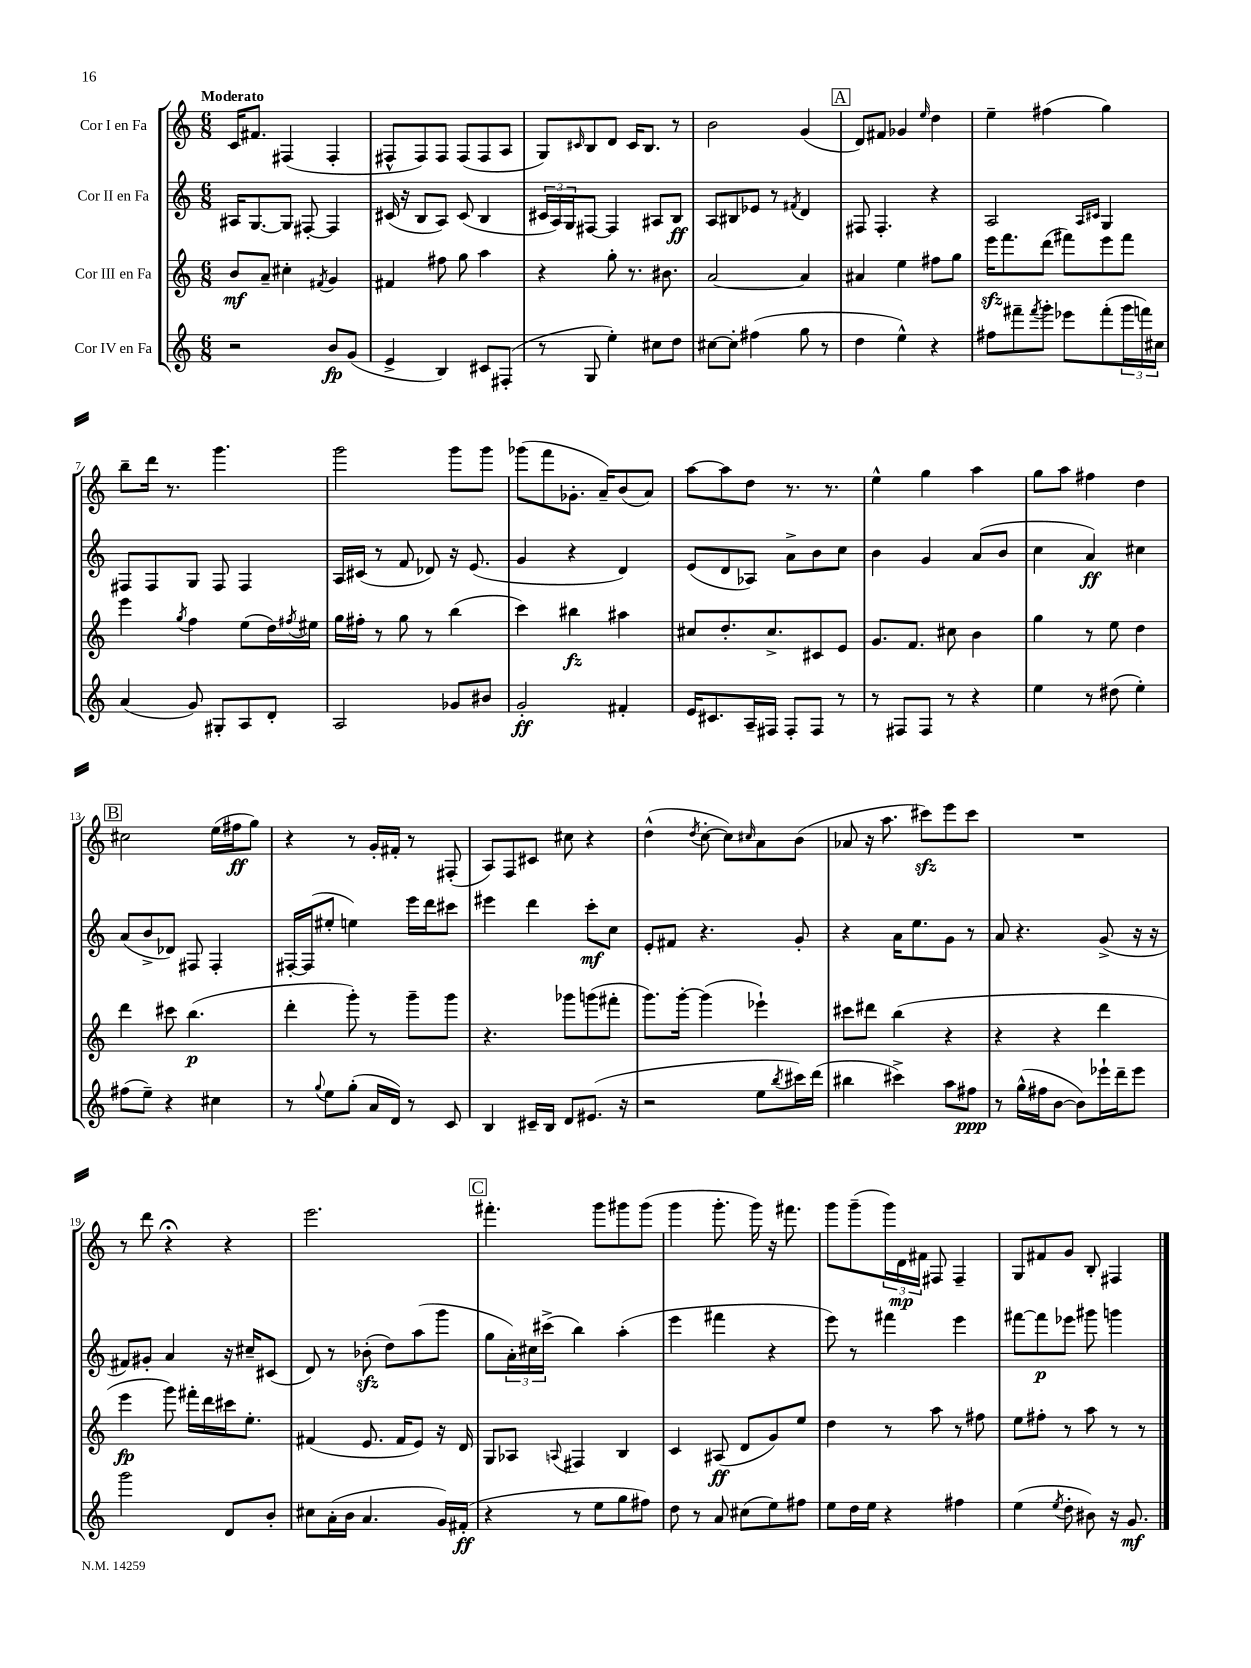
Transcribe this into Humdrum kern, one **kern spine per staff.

**kern	**dynam	**kern	**dynam	**kern	**dynam	**kern	**dynam
*part4	*part4	*part3	*part3	*part2	*part2	*part1	*part1
*staff4	*staff4	*staff3	*staff3	*staff2	*staff2	*staff1	*staff1
*I"Cor IV en Fa	*	*I"Cor III en Fa	*	*I"Cor II en Fa	*	*I"Cor I en Fa	*
*clefG2	*	*clefG2	*	*clefG2	*	*clefG2	*
*k[]	*	*k[]	*	*k[]	*	*k[]	*
*M6/8	*	*M6/8	*	*M6/8	*	*M6/8	*
=1	=1	=1	=1	=1	=1	=1	=1
!	!	!	!	!	!	!LO:TX:a:B:t=Moderato	!
2r	.	8b/L	mf	16A#X/KL	.	16c/KL	.
.	.	.	.	[8.G/	.	8.f#X/J	.
.	.	8a~/J	.	.	.	.	.
.	.	4cc#X'\	.	8G/J]	.	(4F#X/	.
.	.	.	.	[8F#X'/	.	.	.
.	.	8qf#X/	.	.	.	.	.
8b/L	fp	4g/	.	4F#/]	.	4F#'/	.
(8g/J	.	.	.	.	.	.	.
=2	=2	=2	=2	=2	=2	=2	=2
4e^/	.	4f#X/	.	(16c#X/	.	8F#X^^/L	.
.	.	.	.	16r	.	.	.
.	.	.	.	8B/L	.	8F#/)	.
4B/)	.	8ff#X\	.	8A/J)	.	8F#/J	.
.	.	8gg\	.	(8c#/	.	(8F#/L	.
8c#X/L	.	4aa\	.	4B/	.	8F#/	.
(8F#X'/J	.	.	.	.	.	8A/J	.
=3	=3	=3	=3	=3	=3	=3	=3
8r	.	4r	.	24c#X/LL	.	8G/L)	.
.	.	.	.	24A/)	.	.	.
.	.	.	.	24G/J	.	.	.
.	.	.	.	.	.	16qqc#X/	.
8G/	.	.	.	[8F#X/J	.	8B/	.
4ee'\)	.	8gg'\	.	4F#/]	.	8d/J	.
.	.	8.r	.	.	.	16c#/KL	.
.	.	.	.	.	.	8.B/J	.
8cc#X\L	.	.	.	8A#X/L	.	.	.
.	.	8.b#X\	.	.	.	.	.
8dd\J	.	.	.	8B/J	ff	8r	.
=4	=4	=4	=4	=4	=4	=4	=4
[8cc#X\L	.	[2a/	.	8A/L	.	2b\	.
8cc#'\J]	.	.	.	8B#X/	.	.	.
(4ff#X\	.	.	.	8e-X/J	.	.	.
.	.	.	.	8r	.	.	.
.	.	.	.	8qf#X/	.	.	.
8gg\	.	4a/]	.	4d/	.	(4g/	.
8r	.	.	.	.	.	.	.
!!LO:REH:place=s1:t=A
=5	=5	=5	=5	=5	=5	=5	=5
4dd\	.	4a#X/	.	8F#X/	.	8d/L)	.
.	.	.	.	4.F#'/	.	8f#X/J	.
4ee^^\)	.	4ee\	.	.	.	4g-X/	.
.	.	.	.	.	.	16qqee/	.
4r	.	8ff#X\L	.	4r	.	4dd\	.
.	.	8gg\J	.	.	.	.	.
=6	=6	=6	=6	=6	=6	=6	=6
8ff#X\L	.	16eeezz\KL	.	2A/	.	4ee~\	.
.	.	8.fff\	.	.	.	.	.
8fff#X~\	.	.	.	.	.	.	.
8qfff#/	.	.	.	.	.	.	.
8ggg'\J	.	(8ddd\J	.	.	.	(4ff#X\	.
8eee-X\L	.	8fff#X\L)	.	.	.	.	.
.	.	.	.	16qqA/LL	.	.	.
.	.	.	.	16qqc#X/JJ	.	.	.
(8fff#'\	.	8eee\	.	4G/	.	4gg\)	.
24ggg\L	.	8fff#\J	.	.	.	.	.
24fffn\)	.	.	.	.	.	.	.
24cc#X\JJ	.	.	.	.	.	.	.
!!LO:LB:g=z
=7	=7	=7	=7	=7	=7	=7	=7
(4a/	.	4eee\	.	8F#X/L	.	8bb~\L	.
.	.	.	.	8F#/	.	16ddd\Jk	.
.	.	.	.	.	.	8.r	.
.	.	8qgg/	.	.	.	.	.
8g/)	.	4ff\	.	8G/J	.	.	.
8G#X'/L	.	.	.	8F#/	.	4.ggg\	.
8A/	.	(8ee\L	.	4F#/	.	.	.
8d'/J	.	16dd\L)	.	.	.	.	.
.	.	8qff#X/	.	.	.	.	.
.	.	16ee#X\JJ	.	.	.	.	.
=8	=8	=8	=8	=8	=8	=8	=8
2A/	.	16gg\LL	.	16A/LL	.	2ggg\	.
.	.	16ff#X'\JJ	.	(16c#X/JJ	.	.	.
.	.	8r	.	8r	.	.	.
.	.	8gg\	.	8f/	.	.	.
.	.	8r	.	8d-X/)	.	.	.
8g-X/L	.	(4bb\	.	16r	.	8ggg\L	.
.	.	.	.	(8.e/	.	.	.
8b#X/J	.	.	.	.	.	8ggg\J	.
=9	=9	=9	=9	=9	=9	=9	=9
2g'/	ff	4ccc\)	.	4g/	.	(8ggg-X\L	.
.	.	.	.	.	.	8fff\	.
.	.	4bb#X\	fz	4r	.	8.g-X'\J	.
.	.	.	.	.	.	16a~/KL)	.
4f#X'/	.	4aa#X\	.	4d/)	.	(8b/	.
.	.	.	.	.	.	8a/J)	.
=10	=10	=10	=10	=10	=10	=10	=10
16e/KL	.	8cc#X/L	.	(8e/L	.	[8aa\L	.
8.c#X/	.	.	.	.	.	.	.
.	.	8.dd'/	.	8d/	.	8aa\]	.
16A~/L	.	.	.	8A-X/J)	.	8dd\J	.
16F#X/JJ	.	8.cc#^/	.	.	.	.	.
8F#'/L	.	.	.	8a^\L	.	8.r	.
8F#/J	.	8c#X/	.	8b\	.	.	.
.	.	.	.	.	.	8.r	.
8r	.	8e/J	.	8cc\J	.	.	.
=11	=11	=11	=11	=11	=11	=11	=11
8r	.	8.g/L	.	4b\	.	4ee^^\	.
8F#X/L	.	.	.	.	.	.	.
.	.	8.f/J	.	.	.	.	.
8F#/J	.	.	.	4g/	.	4gg\	.
8r	.	8cc#X\	.	.	.	.	.
4r	.	4b\	.	(8a/L	.	4aa\	.
.	.	.	.	8b/J	.	.	.
=12	=12	=12	=12	=12	=12	=12	=12
4ee\	.	4gg\	.	4cc\	.	8gg\L	.
.	.	.	.	.	.	8aa\J	.
8r	.	8r	.	4a/)	ff	4ff#X\	.
(8dd#X\	.	8ee\	.	.	.	.	.
4ee'\)	.	4dd\	.	4cc#X\	.	4dd\	.
!!LO:LB:g=z
!!LO:REH:place=s1:t=B
=13	=13	=13	=13	=13	=13	=13	=13
(8ff#X\L	.	4ddd\	.	(8a/L	.	2cc#X\	.
8ee~\J)	.	.	.	8b^/	.	.	.
4r	.	8ccc#X\	.	8d-X/J)	.	.	.
.	.	(4.bb\	p	8F#X/	.	.	.
4cc#X\	.	.	.	4F#'/	.	(16ee\LL	.
.	.	.	.	.	.	16ff#X\J	ff
.	.	.	.	.	.	8gg\J)	.
=14	=14	=14	=14	=14	=14	=14	=14
8r	.	4ddd'\	.	[16F#X'/LL	.	4r	.
.	.	.	.	(16F#/J]	.	.	.
8qqgg/	.	.	.	.	.	.	.
8ee\L	.	.	.	8ee#X'/J	.	.	.
(8gg'\J	.	8ggg'\)	.	4een\)	.	8r	.
16a/LL	.	8r	.	.	.	16g'/LL	.
16d/JJ)	.	.	.	.	.	16f#X'/JJ	.
8r	.	8ggg~\L	.	16eee\LL	.	8r	.
.	.	.	.	16ddd\J	.	.	.
8c/	.	8ggg\J	.	8ccc#X\J	.	(8F#X'/	.
=15	=15	=15	=15	=15	=15	=15	=15
4B/	.	4.r	.	4eee#X\	.	8A/L)	.
.	.	.	.	.	.	8F/	.
16c#X~/LL	.	.	.	4ddd\	.	8c#X/J	.
16B/JJ	.	.	.	.	.	.	.
8d/L	.	8ggg-X\L	.	.	.	8cc#X\	.
(8.e#X/J	.	(8gggn\	.	8ccc'\L	mf	4r	.
.	.	8fff#X'\J	.	8cc\J	.	.	.
16r	.	.	.	.	.	.	.
=16	=16	=16	=16	=16	=16	=16	=16
2r	.	8.ggg\L)	.	8e'/L	.	(4dd^^\	.
.	.	.	.	8f#X/J	.	.	.
.	.	[16ggg'\Jk	.	.	.	.	.
.	.	.	.	.	.	8qdd/	.
.	.	(4ggg\]	.	4.r	.	[8cc'\	.
.	.	.	.	.	.	8cc\L])	.
.	.	.	.	.	.	16qqcc#X/	.
8ee\L	.	4eee-X`\)	.	.	.	8a\	.
8qbb/	.	.	.	.	.	.	.
16ccc#X\L)	.	.	.	8g'/	.	(8b\J	.
(16ddd\JJ	.	.	.	.	.	.	.
=17	=17	=17	=17	=17	=17	=17	=17
4bb#X\	.	8ccc#X\L	.	4r	.	8a-X/	.
.	.	8ddd#X\J	.	.	.	16r	.
.	.	.	.	.	.	8.aa\	.
4ccc#X^\)	.	(4bb\	.	16a\KL	.	.	.
.	.	.	.	8.ee\	.	.	.
.	.	.	.	.	.	8ccc#Xzz\L)	.
8aa\L	.	4r	.	8g\J	.	8eee\	.
8ff#X\J	ppp	.	.	8r	.	8ccc#\J	.
=18	=18	=18	=18	=18	=18	=18	=18
8r	.	4r	.	8a/	.	2.r	.
(16gg^^\LL	.	.	.	4.r	.	.	.
16ff#X\J	.	.	.	.	.	.	.
[8b\J	.	4r	.	.	.	.	.
8b\L])	.	.	.	.	.	.	.
16eee-X`\L	.	4ddd\	.	(8g^/	.	.	.
16ddd~\J	.	.	.	.	.	.	.
8eee-\J	.	.	.	16r	.	.	.
.	.	.	.	16r	.	.	.
!!LO:LB:g=z
=19	=19	=19	=19	=19	=19	=19	=19
2ggg\	.	4eee\	fp	8f#X/L)	.	8r	.
.	.	.	.	8g#X'/J	.	8ddd\	.
.	.	8ggg\)	.	4a/	.	4r;<	.
.	.	16fff#X'\LL	.	.	.	.	.
.	.	16ddd\	.	.	.	.	.
8d/L	.	16ccc#X\J	.	16r	.	4r	.
.	.	8.ee'\J	.	16cc#X~/KL	.	.	.
8b'/J	.	.	.	(8c#X/J	.	.	.
=20	=20	=20	=20	=20	=20	=20	=20
8cc#X\L	.	(4f#X/	.	8d/)	.	2.eee\	.
(16a'\L	.	.	.	8r	.	.	.
16b\JJ	.	.	.	.	.	.	.
4.a/	.	8.e/	.	(8b-Xzz'\	.	.	.
.	.	.	.	8dd\L)	.	.	.
.	.	16f#/KL	.	.	.	.	.
.	.	8e/J)	.	(8aa\	.	.	.
16g/LL)	.	16r	.	8ggg\J	.	.	.
(16f#X'/JJ	ff	16d/	.	.	.	.	.
!!LO:REH:place=s1:t=C
=21	=21	=21	=21	=21	=21	=21	=21
4r	.	8G/L	.	8gg\L	.	4.fff#X'\	.
.	.	8A-X/J	.	24a'\L)	.	.	.
.	.	.	.	24cc#X\	.	.	.
.	.	.	.	(24ccc#X^\JJ	.	.	.
.	.	8qqAn/	.	.	.	.	.
8r	.	4F#X/	.	4bb\)	.	.	.
8ee\L	.	.	.	.	.	8ggg\L	.
8gg\	.	4B/	.	(4aa'\	.	8ggg#X\	.
8ff#X\J)	.	.	.	.	.	(8ggg#\J	.
=22	=22	=22	=22	=22	=22	=22	=22
8dd\	.	4c/	.	4eee\	.	4ggg\	.
8r	.	.	.	.	.	.	.
8a/	.	(8A#X/	ff	4fff#X\	.	8.ggg'\	.
(8cc#X\L	.	8d/L	.	.	.	.	.
.	.	.	.	.	.	16ggg\)	.
8ee\)	.	8g/)	.	4r	.	16r	.
.	.	.	.	.	.	8.fff#X\	.
8ff#X\J	.	8ee/J	.	.	.	.	.
=23	=23	=23	=23	=23	=23	=23	=23
8ee\L	.	4dd\	.	8eee\)	.	8ggg\L	.
16dd\L	.	.	.	8r	.	(8ggg~\	.
16ee\JJ	.	.	.	.	.	.	.
4r	.	8r	.	4fff#X\	.	24ggg\L)	.
.	.	.	.	.	.	24d\	mp
.	.	.	.	.	.	24f#X\JJ	.
.	.	8aa\	.	.	.	8F#X/	.
4ff#X\	.	8r	.	4eee\	.	4F#~/	.
.	.	8ff#X\	.	.	.	.	.
=24	=24	=24	=24	=24	=24	=24	=24
(4ee\	.	8ee\L	.	[8fff#X\L	.	8G/L	.
.	.	8ff#X'\J	.	8fff#\]	p	8f#X/	.
8qee/	.	.	.	.	.	.	.
8dd'\	.	8r	.	8eee-X\J	.	8g/J	.
8b#X\)	.	8aa\	.	8ggg#X\	.	8B'/	.
16r	.	8r	.	4gggn\	.	4F#X/	.
8.g/	mf	.	.	.	.	.	.
.	.	8r	.	.	.	.	.
==	==	==	==	==	==	==	==
*-	*-	*-	*-	*-	*-	*-	*-
